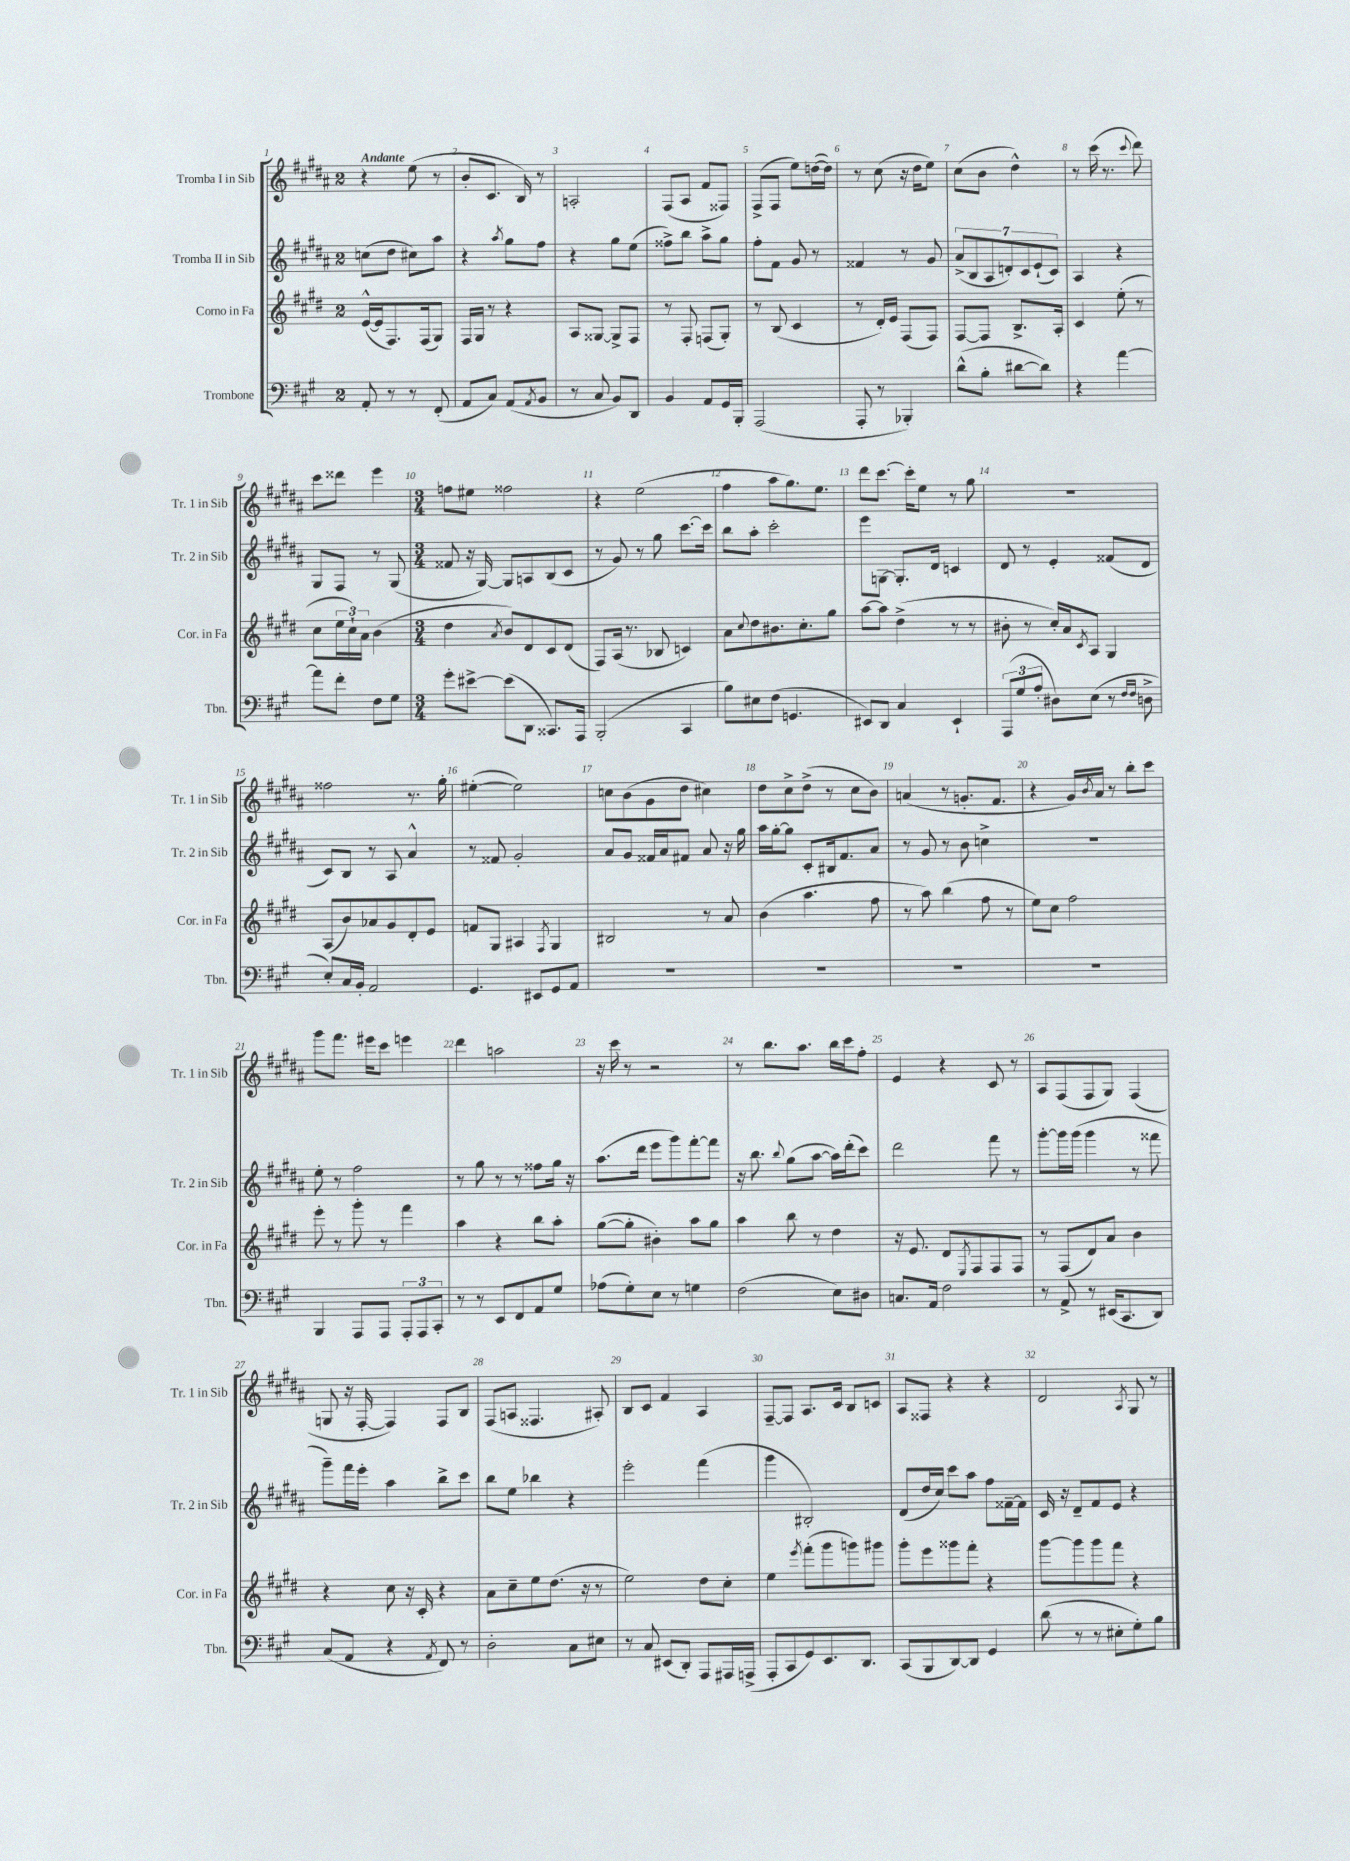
<<
\new StaffGroup <<
\new Staff = "s0" \with { instrumentName = "Tromba I in Sib" shortInstrumentName = "Tr. 1 in Sib" } {
    \clef treble \key b \major \once \override Staff.TimeSignature.style = #'single-digit \time 2/4 \tempo "Andante"
    r4 e''8( r8 |
    b'8-. cis'8. b16) r8 |
    a2-. |
    fis8( ais8 fis'8 fisis8) |
    fis8->( fis8 e''8) d''16~( d''16) |
    r8 cis''8( r16 dis''16 e''8) |
    cis''8( b'8 dis''4-^) |
    r8 cis'''16( r8. \appoggiatura { cis'''8 } dis'''8) |
    cis'''8 disis'''8 e'''4 |
    \numericTimeSignature \time 3/4 f''8 eis''8 fisis''2 |
    r4 e''2( |
    fis''4 ais''8 gis''8.) e''8. |
    dis'''8 cis'''8.~ cis'''16-. e''8 r8 gis''8 |
    R2. |
    fisis''2 r8. gis''16-. |
    eis''4~-.( eis''2) |
    c''8 b'8( gis'8 dis''8 cis''4) |
    dis''8 cis''8-> dis''8->( r8 cis''8 b'8) |
    a'4( r8 g'8.-. fis'8. |
    r4 gis'16) \acciaccatura { b'8 } ais'16 r8 b''8-. cis'''8 |
    gis'''8 fis'''8. eis'''16 cis'''8 e'''4 |
    dis'''4 a''2 |
    r16 cis'''16 r8 r2 |
    r8 b''8. ais''8. b''16 cis'''16 fis''8-. |
    e'4 r4 cis'8 r8 |
    ais8 fis8( fis8 gis8) fis4( |
    g8 r16 fis16~-. fis4) fis8 b8 |
    fis8( a8 fisis4. ais8-.) |
    b8 cis'8 fis'4 ais4 |
    fis8~-- fis8 ais8. cis'16 b8 c'8 |
    ais8 fisis8 r4 r4 |
    dis'2 \acciaccatura { ais8 } gis8 r8 \bar "|." |
}
\new Staff = "s1" \with { instrumentName = "Tromba II in Sib" shortInstrumentName = "Tr. 2 in Sib" } {
    \clef treble \key b \major \once \override Staff.TimeSignature.style = #'single-digit \time 2/4
    c''8( dis''8 cis''8) ais''8 |
    r4 \acciaccatura { ais''8 } gis''8 fis''8 |
    r4 gis''8 e''8( |
    fisis''8->) b''8 ais''8-> gis''8 |
    fis''8-. fis'8 gis'8 r8 |
    fisis'4 r8 gis'8 |
    \tuplet 7/4 { ais'8->( b8 ais8 d'8-.) cis'8 e'8-!( cis'8) } |
    ais4 r4 |
    gis8 fis8 r8 gis8( |
    \numericTimeSignature \time 3/4 fisis'8 r16 gis16~) gis8 a8 b8( cis'8 |
    r8 gis'8) r8 gis''8 cis'''8.~ cis'''16 |
    b''8 ais''8-. cis'''2-. |
    e'''8 g8~ g8.-. dis'16 c'4 |
    dis'8 r8 e'4-. fisis'8( dis'8 |
    cis'8) b8 r8 ais8 ais'4-^ |
    r8 fisis'8 gis'2-. |
    ais'8 gis'8 fisis'16 ais'16 fis'8 ais'8 r16 gis''16 |
    ais''16 gis''16~-. gis''8 cis'8-. bis16 fis'8. ais'8 |
    r8 gis'8 r8 b'8 c''4-> |
    R2. |
    e''8-. r8 fis''2 |
    r8 gis''8 r8 r8 fisis''8 gis''16 r16 |
    ais''8.( dis'''16 e'''8 gis'''8) fis'''8~-. fis'''8 |
    r16 b''8. \appoggiatura { b''8 } gis''8( ais''8~ ais''16) dis'''16-.( cis'''8) |
    dis'''2 fis'''8 r8 |
    gis'''8~-. gis'''16 gis'''16( gis'''4 r8 fisis'''8 |
    gis'''8--) fis'''16 e'''16-. ais''4 b''8-> cis'''8 |
    b''8 e''8 bes''4 r4 |
    e'''2-. fis'''4( |
    gis'''4 bis2-.) |
    dis'8( dis''16 cis''16) cis'''8 ais''8 fis''8 fisis'16~-- fisis'16 |
    cis'16 r16 dis'8-- fis'8 e'8 r4 \bar "|." |
}
\new Staff = "s2" \with { instrumentName = "Corno in Fa" shortInstrumentName = "Cor. in Fa" } {
    \clef treble \key e \major \once \override Staff.TimeSignature.style = #'single-digit \time 2/4
    e'16~-^( e'16 fis8.) fis16( gis8) |
    fis16 gis16 r8 r4 |
    a8 gisis8~ gisis8-> fis8 |
    r8 fis8-. f8( gis8-.) |
    r8 b8( cis'4 |
    r8 dis'16-.) e'16 fis8( fis8) |
    fis8~ fis8 b8.-> a16-. |
    cis'4 e''8-.( r8 |
    cis''8 \tuplet 3/2 { e''16 cis''16-!) a'16 } b'4( |
    \numericTimeSignature \time 3/4 dis''4 \acciaccatura { a'8 } b'8) dis'8 cis'8 dis'8( |
    fis8) a16( r8. bes8 c'4) |
    a'8 \appoggiatura { cis''8 } dis''8 bis'8. cis''8.-. gis''8 |
    a''8~ a''8 dis''4->( r8 r8 |
    bis'8-. r8 cis''16-.) a'16 \acciaccatura { cis'8 } a8 gis4 |
    a8( b'8) aes'8 gis'8 dis'8-. e'8 |
    f'8 gis8 ais4 \acciaccatura { fis8 } gis4 |
    bis2 r8 a'8 |
    b'4( a''4. fis''8 |
    r8 a''8) b''4( fis''8 r8 |
    e''8) cis''8 fis''2 |
    e'''8-. r8 gis'''8-. r8 fis'''4 |
    a''4 r4 b''8 a''8-. |
    gis''8~( gis''8-. bis'4-.) a''8 gis''8 |
    a''4 b''8 r8 dis''4 |
    r16 e'8. dis'8 \acciaccatura { e8 } fis8 fis8 fis8 |
    r8 fis8( dis'8) a'8 b'4 |
    r4 cis''8 r16 cis'16-. r4 |
    a'8 cis''8-- e''8 dis''8.( r16 r8 |
    e''2) dis''8 cis''8-. |
    e''4 \acciaccatura { e'''8 } fis'''8-.( gis'''8 g'''8) gis'''8 |
    gis'''8-. e'''8 gisis'''8 fis'''8-. r4 |
    gis'''8~ gis'''8 gis'''8 fis'''8 r4 \bar "|." |
}
\new Staff = "s3" \with { instrumentName = "Trombone" shortInstrumentName = "Tbn." } {
    \clef bass \key a \major \once \override Staff.TimeSignature.style = #'single-digit \time 2/4
    a,8-. r8 r8 fis,8-.( |
    a,8 cis8) a,8( \acciaccatura { a,8 } b,8 |
    r8 cis8 b,8) d,8 |
    b,4 a,8 gis,16 b,,16-. |
    a,,2( |
    a,,8-. r8 bes,,4-.) |
    d'8-^( b8-. dis'8~ dis'8) |
    r4 a'4~ |
    a'8 fis'8-. fis8 gis8 |
    \numericTimeSignature \time 3/4 gis'8-. eis'8~-> eis'8( d,8 cisis,8.) a,,16 |
    b,,2-.( cis,4 |
    b8) eis8 fis8( g,4. |
    eis,8) d,8 cis4 eis,4-! |
    \tuplet 3/2 { a,,8( gis8 a8-. } dis8) e8( r8 \grace { fis16 fis16 } d8-> |
    e8-.) cis16 b,16-. a,2 |
    gis,4. eis,8 gis,8 a,8 |
    R2. |
    R2. |
    R2. |
    R2. |
    b,,4 a,,8 a,,8 \tuplet 3/2 { a,,8-. a,,8 cis,8-. } |
    r8 r8 e,8 fis,8 a,8 gis8 |
    aes8( gis8-.) e8 r8 g4 |
    fis2( e8) dis8 |
    c8. a,16 fis2 |
    r8 a,8-> r8 eis,16( cis,8. d,8) |
    cis8( a,8 r4 \acciaccatura { a,8 } fis,8) r8 |
    d2-. cis8 eis8 |
    r8 cis8 eis,8( d,8-.) a,,8 ais,,16 a,,16->( |
    a,,8-. cis,8 gis,8) e,8. d,8. |
    cis,8( b,,8 d,8~) d,8 gis,4 |
    d'8( r8 r8 eis8-. gis8-.) b8 \bar "|." |
}
>>
>>
\layout { \context { \Score \override BarNumber.break-visibility = ##(#f #t #t) barNumberVisibility = #all-bar-numbers-visible } }
